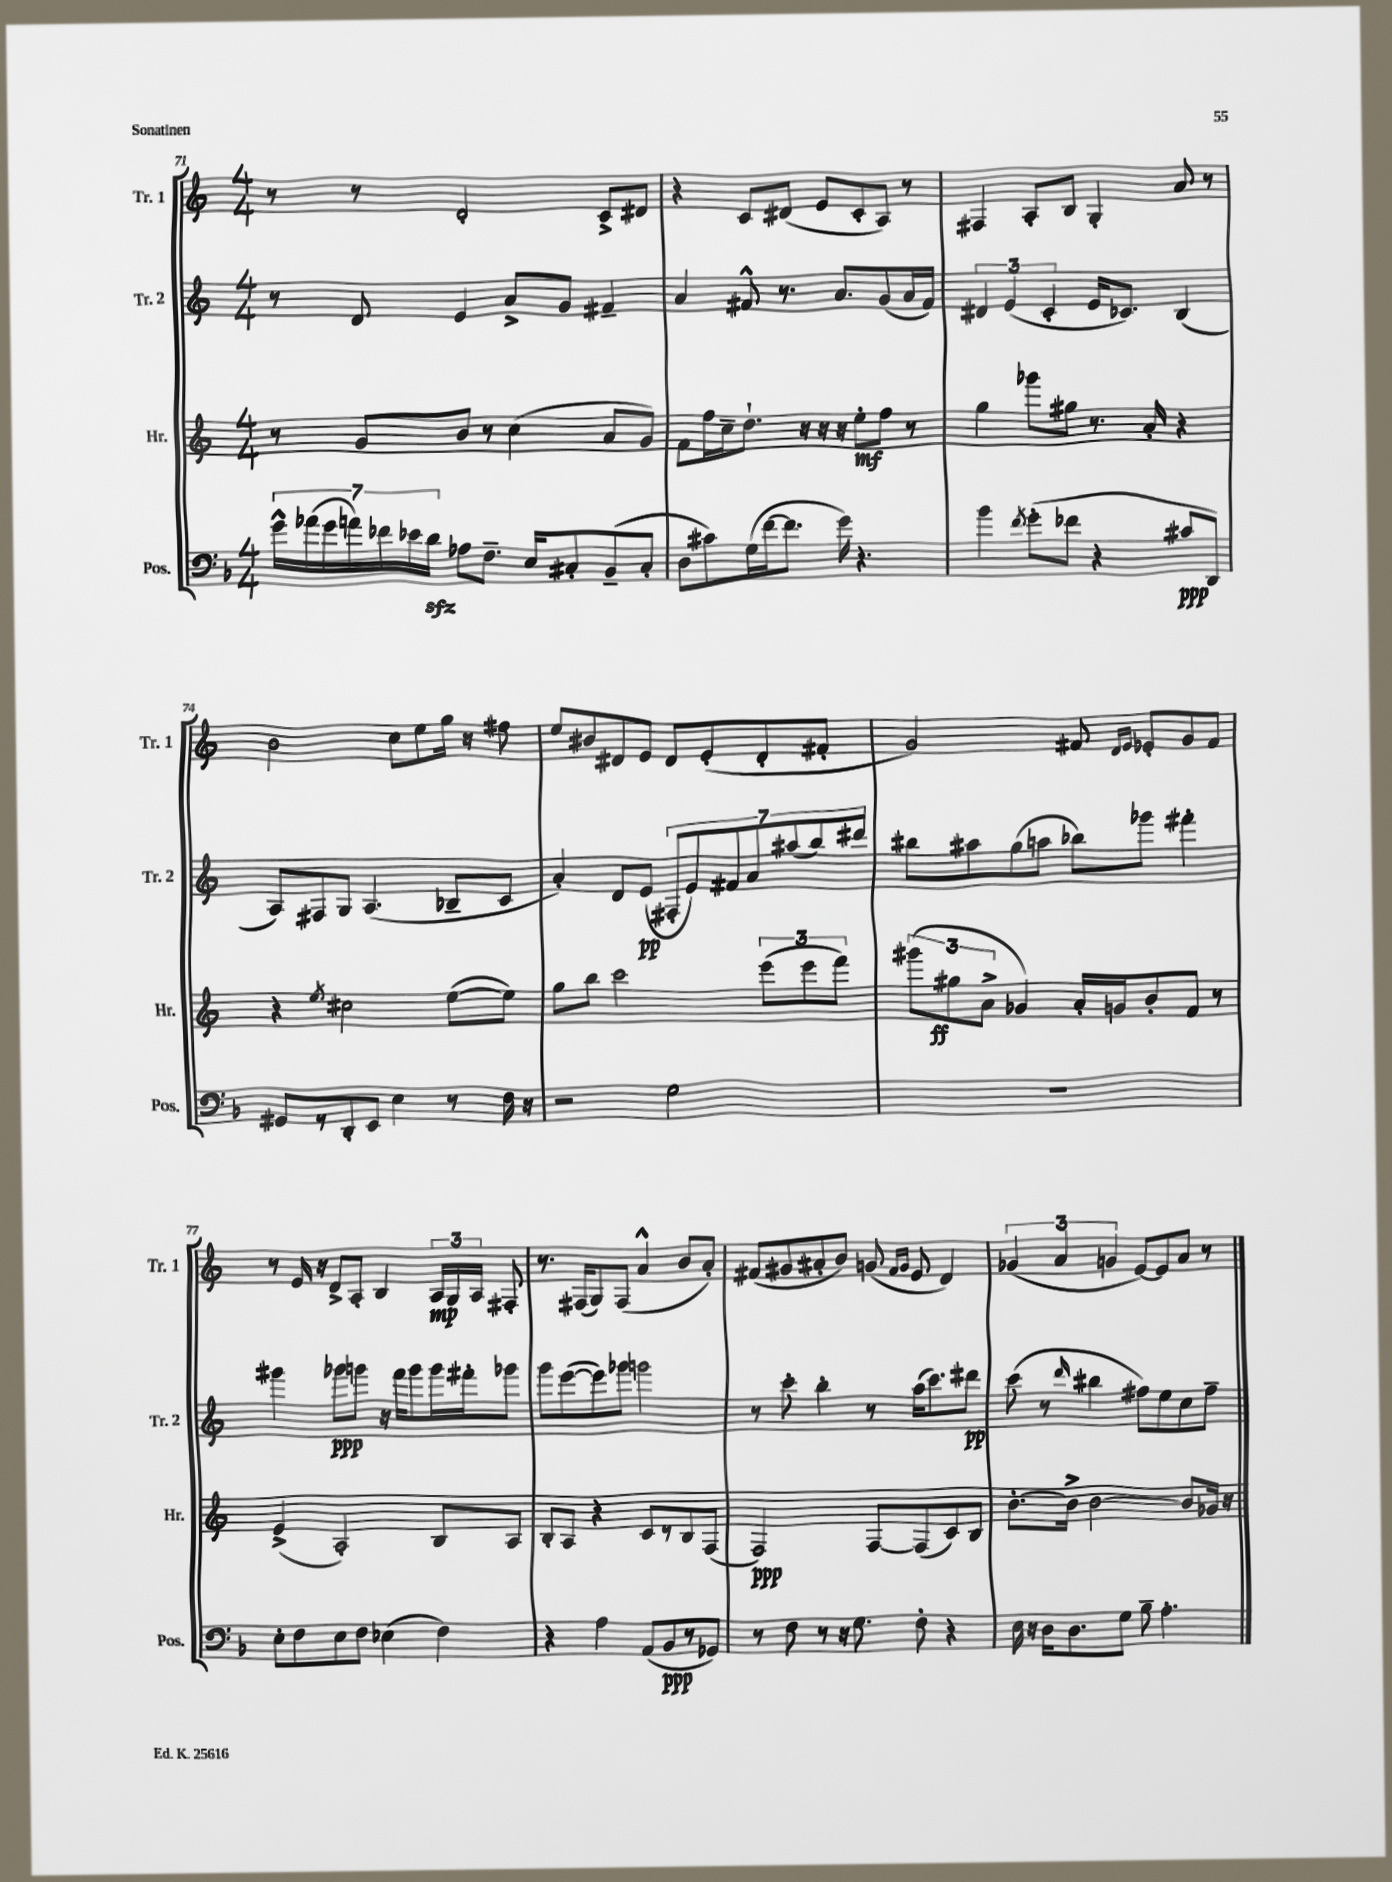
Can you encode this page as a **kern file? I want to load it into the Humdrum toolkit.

**kern	**dynam	**kern	**dynam	**kern	**dynam	**kern	**dynam
*part4	*part4	*part3	*part3	*part2	*part2	*part1	*part1
*staff4	*staff4	*staff3	*staff3	*staff2	*staff2	*staff1	*staff1
*I"Pos.	*	*I"Hr.	*	*I"Tr. 2	*	*I"Tr. 1	*
*I'Pos.	*	*I'Hr.	*	*I'Tr. 2	*	*I'Tr. 1	*
*clefF4	*	*clefG2	*	*clefG2	*	*clefG2	*
*k[b-]	*	*k[]	*	*k[]	*	*k[]	*
*M4/4	*	*M4/4	*	*M4/4	*	*M4/4	*
=71	=71	=71	=71	=71	=71	=71	=71
28g^^\LL	.	8r	.	8r	.	8r	.
(28a-X\	.	.	.	.	.	.	.
28g\	.	.	.	.	.	.	.
28an\)	.	.	.	.	.	.	.
.	.	8g/L	.	8d/	.	8r	.
28f-X\	.	.	.	.	.	.	.
28e-X\	.	.	.	.	.	.	.
28dzz\JJ	.	.	.	.	.	.	.
8A-X\L	.	8b/J	.	4e/	.	2d'/	.
8.F~\J	.	8r	.	.	.	.	.
.	.	(4cc\	.	8a^/L	.	.	.
16E/KL	.	.	.	.	.	.	.
8C#X'/	.	.	.	8g/J	.	.	.
(8BB-~/	.	8a/L	.	4f#X~/	.	8c^/L	.
8C#'/J	.	8g/J)	.	.	.	8d#X/J	.
=72	=72	=72	=72	=72	=72	=72	=72
8D\L	.	8f\L	.	4a/	.	4r	.
8c#X\)	.	16ff\L	.	.	.	.	.
.	.	16cc~\J	.	.	.	.	.
(16G\L	.	8.dd`\J	.	8f#X^^/	.	8c/L	.
[16f\J	.	.	.	.	.	.	.
8.f\J]	.	.	.	8.r	.	(8d#X/J	.
.	.	16r	.	.	.	.	.
.	.	16r	.	.	.	8e/L	.
16g\)	.	16r	.	8.a/L	.	.	.
4.r	.	8ee'\L	mf	.	.	8c'/	.
.	.	8ff\J	.	(8g/	.	8A/J)	.
.	.	8r	.	16a/L	.	8r	.
.	.	.	.	16f#/JJ)	.	.	.
=73	=73	=73	=73	=73	=73	=73	=73
4b-\	.	4gg\	.	6d#X/	.	4F#X/	.
.	.	.	.	(6e/	.	.	.
8qf/	.	.	.	.	.	.	.
(8g'\L	.	8ggg-X\L	.	.	.	8A'/L	.
.	.	.	.	6c'/	.	.	.
8f-X\J	.	8gg#X\J	.	.	.	8B/J	.
4r	.	8.r	.	16e/KL	.	4G'/	.
.	.	.	.	8.c-X/J)	.	.	.
.	.	16a'/	.	.	.	.	.
8c#X/L	ppp	4r	.	(4B/	.	8a/	.
8DD/J)	.	.	.	.	.	8r	.
!!LO:LB:g=z
=74	=74	=74	=74	=74	=74	=74	=74
8GG#X/L	.	4r	.	8A/L)	.	2b\	.
8r	.	.	.	8F#X/	.	.	.
.	.	8qee/	.	.	.	.	.
8DD'/	.	2cc#X\	.	8G/J	.	.	.
8EE/J	.	.	.	(4.A/	.	.	.
4E\	.	.	.	.	.	8cc\L	.
.	.	.	.	.	.	8ee\	.
8r	.	([8ee\L	.	8B-X~/L	.	16gg\Jk	.
.	.	.	.	.	.	16r	.
16F\	.	8ee\J])	.	8c/J	.	8ff#X\	.
16r	.	.	.	.	.	.	.
=75	=75	=75	=75	=75	=75	=75	=75
2r	.	8gg\L	.	4a'/)	.	8ee/L	.
.	.	8bb\J	.	.	.	8b#X/	.
.	.	2ccc\	.	8d/L	.	8d#X/	.
.	.	.	.	(8e/J	pp	8e/J	.
2G\	.	.	.	14F#X'/L	.	8d#/L	.
.	.	.	.	14e/)	.	.	.
.	.	.	.	.	.	(8e'/	.
.	.	.	.	14f#X/	.	.	.
.	.	.	.	14a/	.	.	.
.	.	(12eee\L	.	.	.	8d#'/	.
.	.	.	.	(14aa#X/	.	.	.
.	.	12eee\	.	.	.	.	.
.	.	.	.	14bb/)	.	.	.
.	.	.	.	.	.	8f#X'/J	.
.	.	12fff\J)	.	.	.	.	.
.	.	.	.	14ddd#X/J	.	.	.
=76	=76	=76	=76	=76	=76	=76	=76
1r	.	(12ggg#X\L	.	8bb#X\L	.	2g/)	.
.	.	12gg#X\	ff	.	.	.	.
.	.	.	.	8aa#X\	.	.	.
.	.	12a^\J	.	.	.	.	.
.	.	4g-X/)	.	(8gg\	.	.	.
.	.	.	.	8aan\J	.	.	.
.	.	16a'/LL	.	8bb-X\L)	.	8f#X/	.
.	.	16gn/J	.	.	.	.	.
.	.	.	.	.	.	16qqd/LL	.
.	.	.	.	.	.	16qqe/JJ	.
.	.	8b'/	.	8ggg-X\J	.	8e-X'/L	.
.	.	8f/J	.	4fff#X'\	.	8g/	.
.	.	8r	.	.	.	8f#/J	.
!!LO:LB:g=z
=77	=77	=77	=77	=77	=77	=77	=77
8E'\L	.	(4e^/	.	4ggg#X\	.	8r	.
8F\	.	.	.	.	.	16e/	.
.	.	.	.	.	.	16r	.
8E\	.	2A'/)	.	8ggg-X\L	ppp	8d^/L	.
8F\J	.	.	.	8gggn\J	.	8A'/J	.
(4E-X\	.	.	.	16r	.	4B/	.
.	.	.	.	16fff\KL	.	.	.
.	.	.	.	8ggg\	.	.	.
4F\)	.	8B/L	.	16ggg\L	.	24A/LL	mp
.	.	.	.	.	.	24G/	.
.	.	.	.	16fff#X'\J	.	.	.
.	.	.	.	.	.	24A/JJ	.
.	.	8A/J	.	8ggg-X\J	.	8F#X'/	.
=78	=78	=78	=78	=78	=78	=78	=78
4r	.	8B'/L	.	8ggg\L	.	8.r	.
.	.	8A/J	.	([8eee\	.	.	.
.	.	.	.	.	.	(16F#X/KL	.
4A\	.	4r	.	8eee\])	.	8G/)	.
.	.	.	.	8ggg-X\J	.	(8F#/J	.
(8AA/L	.	8c/L	.	2gggn\	.	4a^^/	.
8BB-/	ppp	8r	.	.	.	.	.
8r	.	8B/	.	.	.	8b/L	.
8GG-X/J)	.	(8F/J	.	.	.	8a'/J)	.
=79	=79	=79	=79	=79	=79	=79	=79
8r	.	2F/)	ppp	8r	.	(8f#X/L	.
8F\	.	.	.	8ccc'\	.	8g#X/	.
8r	.	.	.	4bb'\	.	8a#X'/	.
16r	.	.	.	.	.	8b/J)	.
8.G\	.	.	.	.	.	.	.
.	.	[8F/L	.	8r	.	(8gn/	.
.	.	.	.	.	.	16qqf#/LL	.
.	.	.	.	.	.	16qqg/JJ	.
8F'\	.	(8F/]	.	(16aa\KL	.	8e/	.
.	.	.	.	8.ccc\)	.	.	.
4r	.	8c/)	.	.	.	4d/)	.
.	.	8B/J	.	8ddd#X\J	pp	.	.
=80	=80	=80	=80	=80	=80	=80	=80
16E\	.	[8.b'\L	.	(8ccc\	.	(6g-X/	.
16r	.	.	.	.	.	.	.
16D\KL	.	.	.	8r	.	.	.
.	.	.	.	.	.	6a/	.
8.D\	.	16b^\Jk]	.	.	.	.	.
.	.	.	.	16qqddd/	.	.	.
.	.	[2b\	.	4bb#X\	.	.	.
.	.	.	.	.	.	6gn/	.
8G\J	.	.	.	.	.	.	.
8B-~\	.	.	.	8ff#X\L)	.	[8e/L)	.
4.A'\	.	.	.	8ee\	.	8e/]	.
.	.	8b/L]	.	8cc\	.	8a/J	.
.	.	16g-X/Jk	.	8ff#~\J	.	8r	.
.	.	16r	.	.	.	.	.
==	==	==	==	==	==	==	==
*-	*-	*-	*-	*-	*-	*-	*-
